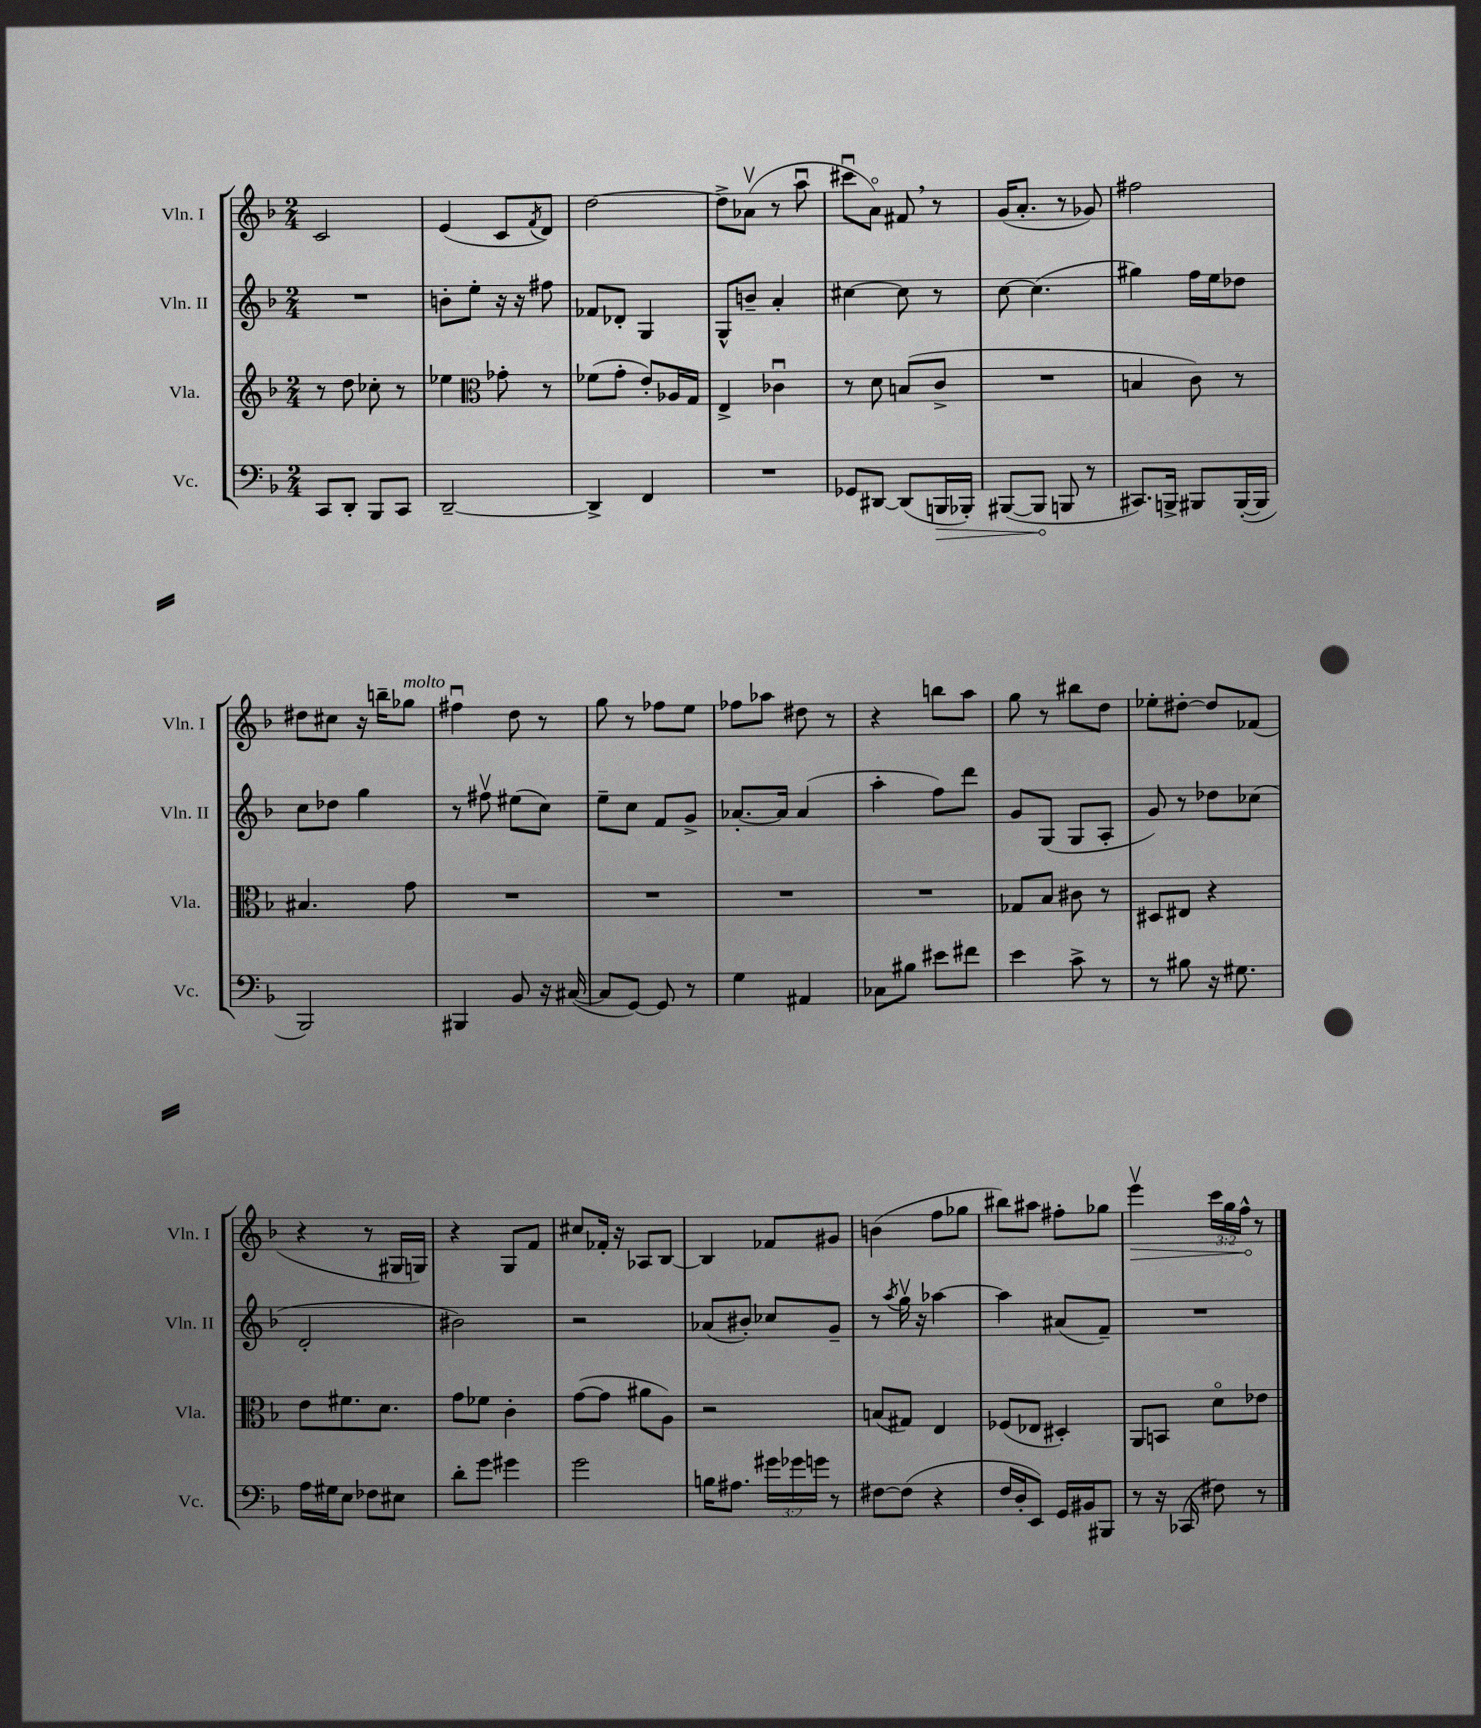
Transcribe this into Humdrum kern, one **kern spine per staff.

**kern	**kern	**kern	**kern
*staff4	*staff3	*staff2	*staff1
*clefF4	*clefG2	*clefG2	*clefG2
*k[b-]	*k[b-]	*k[b-]	*k[b-]
*M2/4	*M2/4	*M2/4	*M2/4
8CC	8r	2r	2c
8DD'	8dd	.	.
8BBB-	8cc-'	.	.
8CC	8r	.	.
=	=	=	=
[2DD~	4ee-	8b'	(4e
.	.	8ee'	.
*	*clefC3	*	*
.	8g-'	16r	8c
.	.	16r	.
.	.	.	8qf
.	8r	8ff#	8d)
=	=	=	=
4DD^]	(8f-	8f-	[2dd
.	8g'	8d-'	.
4FF	8e')	4G	.
.	16A-	.	.
.	16G	.	.
=	=	=	=
2r	4E^	8G^^	8dd^]
.	.	8b~	(8a-v
.	4c-u	4a'	8r
.	.	.	8aau
=	=	=	=
8GG-	8r	[4cc#	8ccc#u
[8DD#	8d	.	8ao)
(8DD#]	(8B	8cc#]	8f#
16BBB	8c^	8r	8r
16BBB-')	.	.	.
=	=	=	=
([8BBB#	2r	[8cc	(16g
.	.	.	8.a'
8BBB#]	.	(4.cc]	.
8BBB	.	.	8r
8r	.	.	8g-)
=	=	=	=
8.CC#)	4B	4gg#)	2ff#
16BBB^	.	.	.
8BBB#	8c)	16ff	.
.	.	16ee	.
([16BBB#'	8r	8dd-	.
16BBB#]	.	.	.
=	=	=	=
2BBB-)	4.B#	8cc	8dd#
.	.	8dd-	8cc#
.	.	4gg	16r
.	.	.	16bb~
.	8g	.	8gg-
=	=	=	=
4BBB#	2r	8r	4ff#u
.	.	8ff#v	.
8BB-	.	(8ee#	8dd
16r	.	8cc)	8r
([16C#	.	.	.
=	=	=	=
8C#]	2r	8ee~	8gg
[8GG)	.	8cc	8r
8GG]	.	8f	8ff-
8r	.	8g^	8ee
=	=	=	=
4G	2r	[8.a-'	8ff-
.	.	.	8aa-
.	.	16a-]	.
4AA#	.	(4a-	8dd#
.	.	.	8r
=	=	=	=
8C-	2r	4aa'	4r
8B#	.	.	.
8e#	.	8ff)	8bb
8f#	.	8ddd	8aa
=	=	=	=
4e	8G-	8g	8gg
.	8B-	(8G	8r
8c^	8c#	8G	8bb#
8r	8r	8A'	8dd
=	=	=	=
8r	8D#	8g)	8ee-'
8B#	8E#	8r	[8dd#'
16r	4r	8dd-	8dd#]
8.G#	.	.	.
.	.	(8cc-	(8f-
=	=	=	=
16A	8e	2d'	4r
16G#	.	.	.
8E	8.f#	.	.
8F-	.	.	8r
.	8.d	.	.
8E#	.	.	16G#
.	.	.	16G)
=	=	=	=
8d'	8g	2b#)	4r
8g	8f-	.	.
4g#	4c'	.	8G
.	.	.	8f
=	=	=	=
2g	([8g	2r	8cc#
.	8g]	.	16f-'
.	.	.	16r
.	8a#	.	8A-
.	8A)	.	[8B-
=	=	=	=
16B	2r	(8a-	4B-]
8.A#	.	.	.
.	.	8b#')	.
24g#	.	8cc-	8f-
24g-	.	.	.
24g	.	.	.
8r	.	8g~	8g#
=	=	=	=
[8F#	(8B	8r	(4b
.	.	8qaa	.
(8F#]	8G#)	16ggv	.
.	.	16r	.
4r	4E	[4aa-	8ff
.	.	.	8gg-
=	=	=	=
16F	(8F-	4aa-]	8bb#)
16D'	.	.	.
8EE)	8E-	.	8aa#
16GG	4D#')	(8a#	8ff#'
16BB#	.	.	.
8BBB#	.	8f~)	8gg-
=	=	=	=
8r	8AA	2r	4eeev
16r	8BB	.	.
(16CC-	.	.	.
8F#)	8do	.	24ccc
.	.	.	24gg
.	.	.	24ff^^
8r	8e-	.	8r
==	==	==	==
*-	*-	*-	*-
